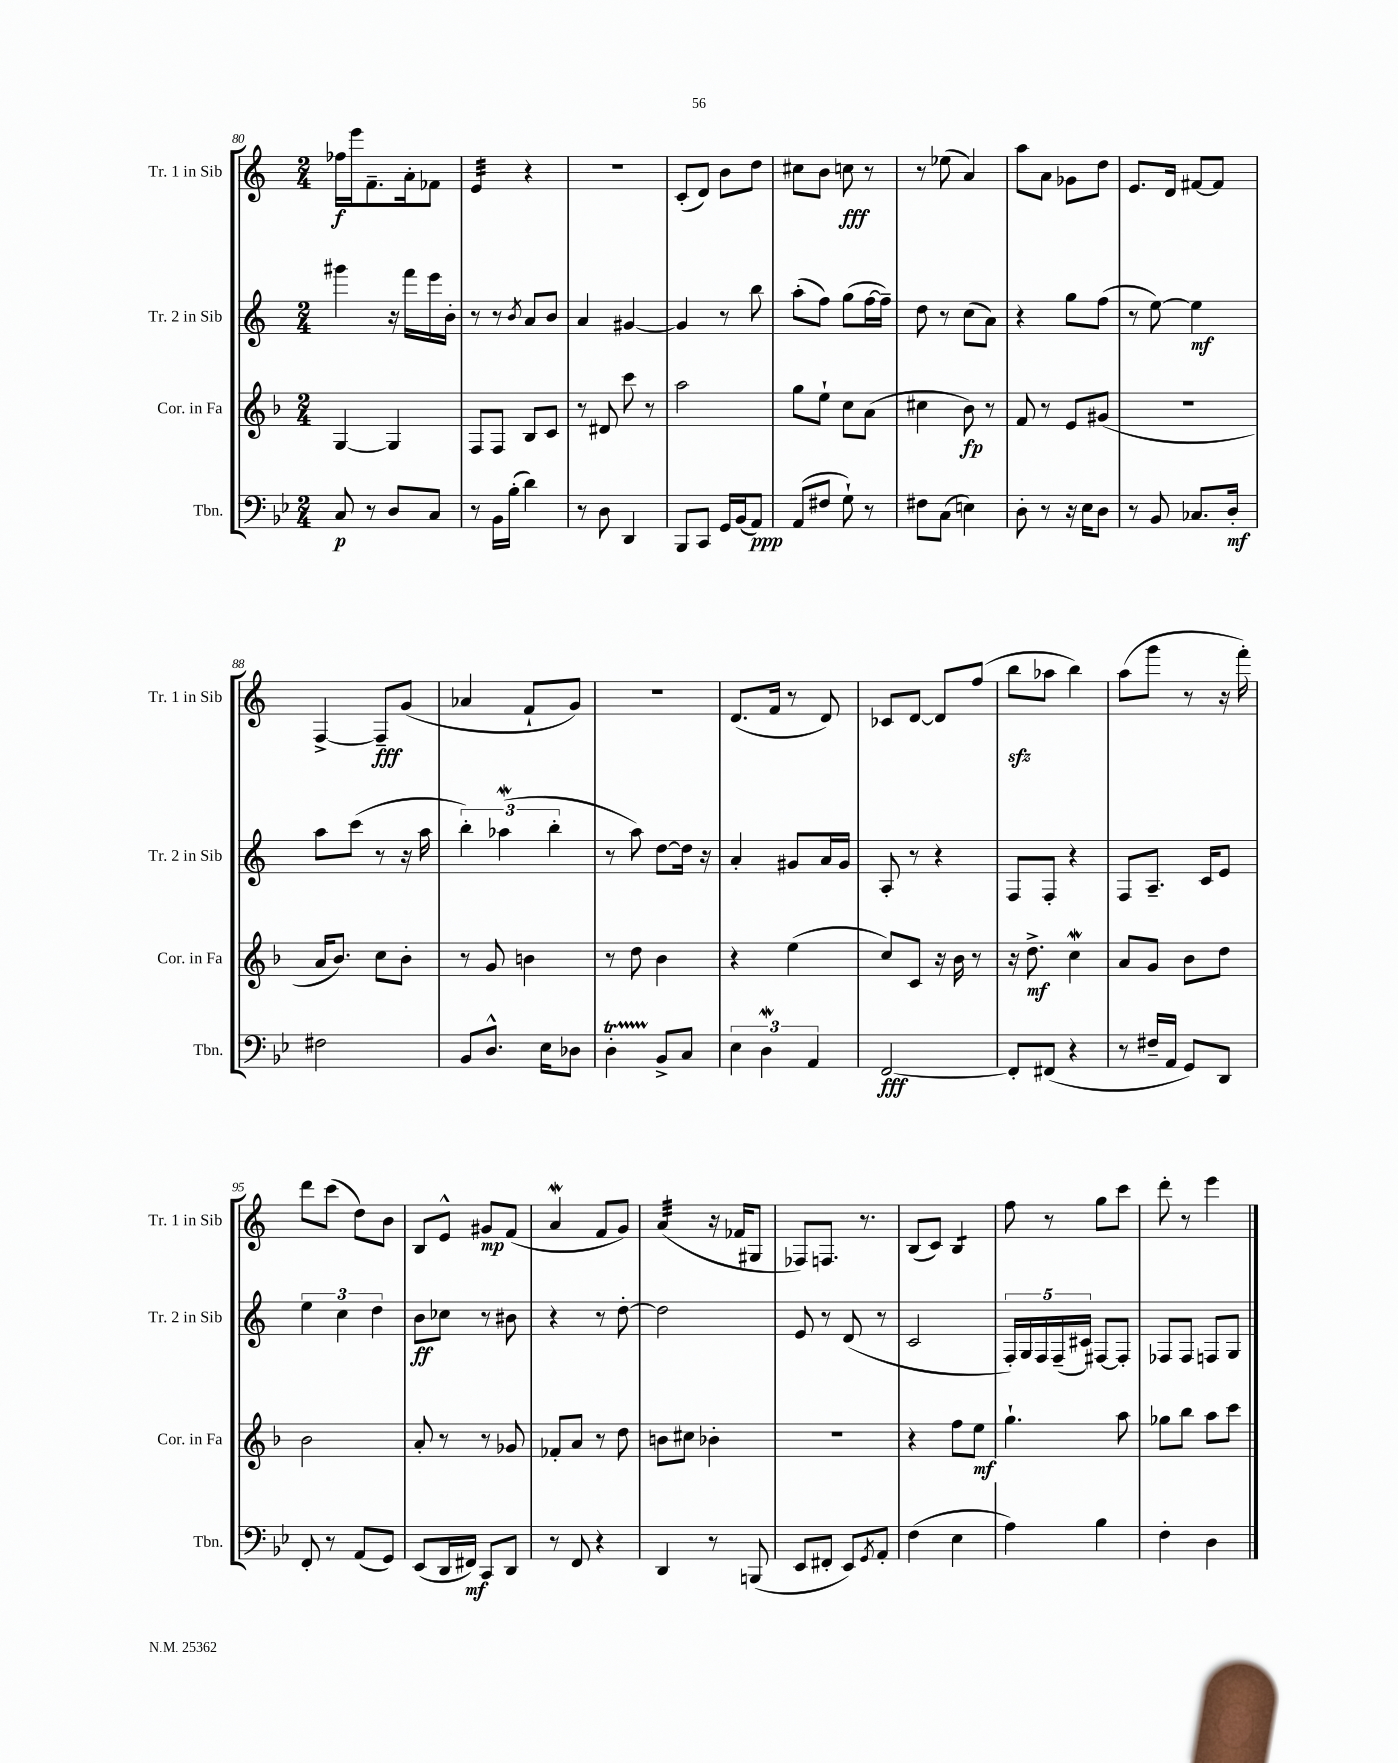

**kern	**kern	**kern	**kern
*staff4	*staff3	*staff2	*staff1
*clefF4	*clefG2	*clefG2	*clefG2
*k[b-e-]	*k[b-]	*k[]	*k[]
*M2/4	*M2/4	*M2/4	*M2/4
8C	[4G	4ggg#	16ff-
.	.	.	16eee
8r	.	.	8.f~
8D	4G]	16r	.
.	.	16fff	16a'
8C	.	16eee	8f-
.	.	16b'	.
=	=	=	=
8r	8F	8r	4e
16BB-	8F	8r	.
(16B-'	.	.	.
.	.	8qb	.
4d)	8B-	8a	4r
.	8c	8b	.
=	=	=	=
8r	8r	4a	2r
8D	8d#	.	.
4DD	8ccc	[4g#	.
.	8r	.	.
=	=	=	=
8BBB-	2aa	4g#]	(8c'
8CC	.	.	8d)
16GG	.	8r	8b
(16BB-	.	.	.
8AA)	.	8bb	8dd
=	=	=	=
(8AA	8gg	(8aa'	8cc#
8F#	8ee`	8ff)	8b
8G`)	8cc	(8gg	8cc
8r	(8a	[16ff	8r
.	.	16ff~])	.
=	=	=	=
8F#	4cc#	8dd	8r
(8C	.	8r	(8ee-
4E)	8b-)	(8cc	4a)
.	8r	8a)	.
=	=	=	=
8D'	8f	4r	8aa
8r	8r	.	8a
16r	8e	8gg	8g-
16E-	.	.	.
8D	(8g#	(8ff	8dd
=	=	=	=
8r	2r	8r	8.e
8BB-	.	[8ee)	.
.	.	.	16d
8.C-	.	4ee]	[8f#
.	.	.	8f#]
16D'	.	.	.
=	=	=	=
2F#	16a	8aa	[4F^
.	8.b-)	.	.
.	.	(8ccc	.
.	8cc	8r	8F~]
.	8b-'	16r	(8g
.	.	16aa	.
=	=	=	=
8BB-	8r	6bb')	4a-
8.D^^	8g	.	.
.	.	(6aa-	.
.	4b	.	8f`
16E-	.	.	.
.	.	6bb'	.
8D-	.	.	8g)
=	=	=	=
4D'	8r	8r	2r
.	8dd	8aa)	.
8BB-^	4b-	[8dd	.
8C	.	16dd]	.
.	.	16r	.
=	=	=	=
6E-	4r	4a'	(8.d
6D	.	.	.
.	.	.	16f
.	(4ee	8g#	8r
6AA	.	.	.
.	.	16a	8d)
.	.	16g#	.
=	=	=	=
[2FF	8cc)	8A'	8c-
.	8c	8r	[8d
.	16r	4r	8d]
.	16b-	.	.
.	8r	.	(8ff
=	=	=	=
8FF']	16r	8F	8bb
.	8.dd^	.	.
(8FF#	.	8F'	8aa-
4r	4cc	4r	4bb)
=	=	=	=
8r	8a	8F	(8aa
16F#~	8g	8.A~	8ggg
16AA	.	.	.
8GG)	8b-	.	8r
.	.	16c	.
8DD	8dd	8e	16r
.	.	.	16fff')
=	=	=	=
8FF'	2b-	6ee	8ddd
8r	.	.	(8ccc
.	.	6cc	.
(8AA	.	.	8dd)
.	.	6dd	.
8GG)	.	.	8b
=	=	=	=
(8EE-	8a'	8b	8B
16DD	8r	8cc-	8e^^
16FF#)	.	.	.
8CC	8r	8r	8g#
8DD	8g-	8b#	(8f
=	=	=	=
8r	8f-'	4r	4a
8FF	8a	.	.
4r	8r	8r	8f
.	8dd	[8dd'	8g)
=	=	=	=
4DD	8b	2dd]	(4a
.	8cc#	.	.
8r	4b-'	.	16r
.	.	.	16f-
(8BBB	.	.	8G#
=	=	=	=
8EE-	2r	8e	8F-)
8FF#'	.	8r	8.F
8EE-)	.	(8d	.
.	.	.	8.r
8qGG	.	.	.
8AA'	.	8r	.
=	=	=	=
(4F	4r	2c	(8B
.	.	.	8c)
4E-	8ff	.	4B
.	8ee	.	.
=	=	=	=
4A)	4.gg`	20F')	8ff
.	.	20G	.
.	.	20F	.
.	.	.	8r
.	.	(20F~	.
.	.	20c#)	.
4B-	.	[8F#	8gg
.	8aa	8F#']	8ccc
=	=	=	=
4F'	8gg-	8F-	8ddd'
.	8bb-	8F-	8r
4D	8aa	8F	4eee
.	8ccc	8G	.
==	==	==	==
*-	*-	*-	*-
